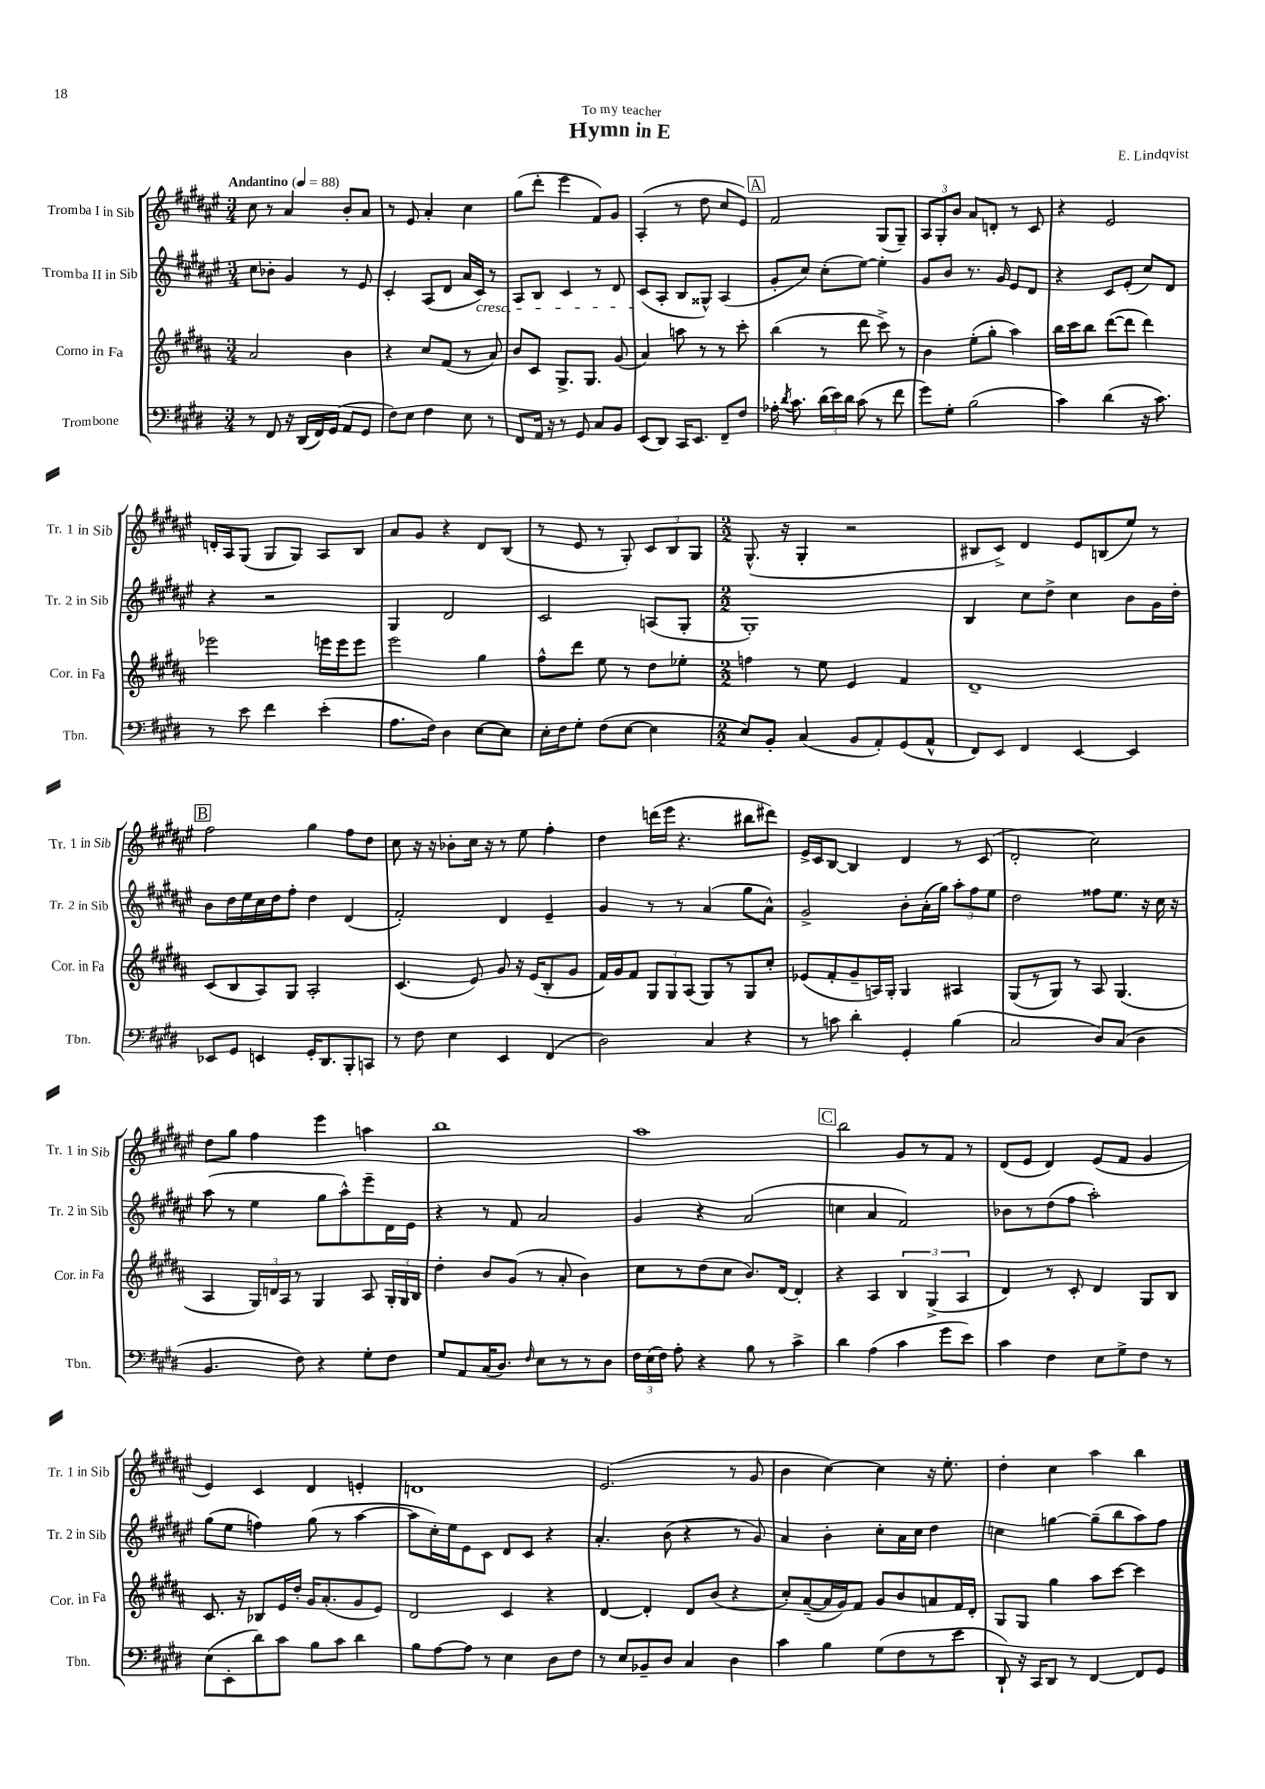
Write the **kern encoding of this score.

**kern	**kern	**kern	**kern
*staff4	*staff3	*staff2	*staff1
*clefF4	*clefG2	*clefG2	*clefG2
*k[f#c#g#d#]	*k[f#c#g#d#a#]	*k[f#c#g#d#a#e#]	*k[f#c#g#d#a#e#]
*M3/4	*M3/4	*M3/4	*M3/4
*MM88	*MM88	*MM88	*MM88
8r	2a#/	8cc#\L	8cc#\
8FF#/	.	8b-'\J	8r
16r	.	4g#/	4a#/
(16DD#/LL	.	.	.
16FF#/)	.	.	.
(16GG#/JJ	.	.	.
8AA/L	4b\	8r	8b'/L
8GG#/J	.	8e#/	8a#/J
=	=	=	=
8F#\L)	4r	4c#'/	8r
8E\J	.	.	8e#/
4F#\	8cc#/L	(8A#/L	4a#'/
.	(8f#/J	8d#/J	.
8E\	8r	16a#/LL	4cc#\
.	.	16c#/JJ)	.
8r	8a#/)	8r	.
=	=	=	=
8FF#/L	8b/L	8A#/L	(8gg#\L
16AA/Jk	8c#/J	8B/J	8ddd#'\J
16r	.	.	.
8r	8.G#^/L	4c#/	4eee#\
8GG#/	.	.	.
.	8.G#/J	.	.
8C#/L	.	8r	8f#/L)
8BB/J	(8g#/	8d#/	8g#/J
=	=	=	=
(8EE/L	4a#/)	(8c#/L	(4A#'/
8DD#/J)	.	8A#'/J	.
16CC#/LK	8aa\	8B/L	8r
8.EE/J	.	.	.
.	8r	8G##^^/J)	8dd#\
8FF#~/L	8r	(4A#/	8cc#/L
8F#/J	8ccc#'\	.	8e#/J)
=	=	=	=
16A-'\	(4bb\	8g#'/L	2f#/
8qd#/	.	.	.
8.c#\	.	.	.
.	.	8cc#/J)	.
(24d#\LL	8r	(8cc#'\L	.
24e\)	.	.	.
24d#\JJ	.	.	.
(8c#\	8ddd#\	[8ee#\J)	.
8r	8ccc#^\)	4ee#'\]	(8G#/L
8f#\	8r	.	8G#~/J)
=	=	=	=
8g#\L)	4b\	8g#/L	12A#/L
.	.	.	12G#'/
8G#'\J	.	8b/J	.
.	.	.	12b/J
(2B\	(8ee'\L	8.r	8a#/L
.	8gg#'\J	.	8d'/J
.	.	16g#/	.
.	4aa#\)	8e#/L	8r
.	.	8d#/J	8c#/
=	=	=	=
4c#\)	16bb\LL	4r	4r
.	16ccc#\J	.	.
.	8bb\J	.	.
(4d#\	([8ddd#\L	8c#/L	2e#/
.	8ddd#\]J	(8e#'/J	.
16r	4ddd#\)	8cc#/L)	.
8.c#\)	.	.	.
.	.	8d#/J	.
=	=	=	=
8r	2eee-\	4r	16d'/LL
.	.	.	16A#/J
8e\	.	.	(8G#/J
4f#\	.	2r	8G#/L
.	.	.	8G#/J)
(4e'\	16eee\LL	.	8A#/L
.	16eee\J	.	.
.	8eee\J	.	8B/J
=	=	=	=
8.A\L	2eee\	4G#/	8a#/L
.	.	.	8g#/J
16F#\Jk)	.	.	.
4D#\	.	2d#/	4r
[8E\L	4gg#\	.	8d#/L
8E\]J	.	.	(8B/J
=	=	=	=
16E'\LL	8ff#^^\L	2c#/	8r
16F#\J	.	.	.
8G#'\J	8ddd#\J	.	8e#/
(8F#\L	8ee\	.	8r
[8E\J	8r	.	8G#'/)
4E\]	8dd#\L	(8A/L	12c#/L
.	.	.	12B/
.	8ee-'\J	8G#'/J	.
.	.	.	12G#/J
=	=	=	=
*M2/2	*M2/2	*M2/2	*M2/2
8E/L)	4ff\	1G#')	(8.G#^^/
8BB'/J	.	.	.
.	.	.	16r
(4C#/	8r	.	4G#'/
.	8ee\	.	.
8BB/L	4e/	.	2r
8AA'/)	.	.	.
(8GG#/	4f#/	.	.
8AA^^/J	.	.	.
=	=	=	=
8FF#/L)	1d#~	4B/	8B#/L
8EE/J	.	.	8c#^/J)
4FF#/	.	8cc#\L	4d#/
.	.	8dd#^\J	.
[4EE/	.	4cc#\	8e#/L
.	.	.	(8B/
4EE/]	.	8b\L	8ee#/J)
.	.	16g#\L	8r
.	.	16dd#'\JJ	.
=	=	=	=
8EE-/L	(8c#/L	8b\L	2ff#\
8GG#/J	8B/	16dd#\L	.
.	.	16ee#\	.
4EE/	8A#/)	16cc#\	.
.	.	16dd#\J	.
.	8G#/J	8ff#'\J	.
16GG#'/LK	2A#'/	4dd#\	4gg#\
8.DD#/	.	.	.
8BBB'/	.	(4d#/	8ff#\L
8CC/J	.	.	8dd#\J
=	=	=	=
8r	(4.c#/	2f#'/)	8cc#\
8F#\	.	.	16r
.	.	.	16r
4E\	.	.	8b-'\L
.	8e/)	.	16cc#\Jk
.	.	.	16r
4EE/	8g#/	4d#/	8r
.	16r	.	8ee#\
.	(16e/LK	.	.
(4FF#/	8B'/	4e#~/	4ff#'\
.	8g#/J	.	.
=	=	=	=
2D#\)	16f#/LL)	4g#/	4dd#\
.	16g#/J	.	.
.	8f#/J	.	.
.	12G#/L	8r	(16ddd\LL
.	.	.	16eee#\JJ
.	12G#/	.	.
.	.	8r	4.r
.	(12A#/J	.	.
4C#/	8G#/L)	(4a#/	.
.	8r	.	.
4r	8G#/	8gg#\L	8bb#\L
.	8cc#'/J	8a#^^\J)	8ddd#\J)
=	=	=	=
8r	(8e-/L	2g#^/	16e#^/LL
.	.	.	16c#/J
8c\	8f#'/	.	[8B/J
4d#'\	8g#~/	.	4B/]
.	16A/L)	.	.
.	16G#'/JJ	.	.
4GG#'/	4G#/	8b'\L	4d#/
.	.	(16a#'\L	.
.	.	16gg#\JJ)	.
(4B\	4A#/	12aa#'\L	8r
.	.	12ff#\	.
.	.	.	(8c#/
.	.	12ee#\J	.
=	=	=	=
2C#/	(8G#/L	2dd#\	2d#'/
.	8r	.	.
.	8G#/J)	.	.
.	8r	.	.
8D#/L)	8A#/	8ff##\L	2cc#\)
(8C#/J	(4.G#/	8.ee#\J	.
4D#\	.	.	.
.	.	16r	.
.	.	16cc#\	.
.	.	16r	.
=	=	=	=
4.BB/	4A#/	(8aa#\	8dd#\L
.	.	8r	8gg#\J
.	24G#/LL)	4ee#\	4ff#\
.	24d/	.	.
.	24A#/JJ	.	.
8F#\)	8r	.	.
4r	4G#/	8gg#\L	4eee#\
.	.	8aa#^^\)	.
8G#'\L	8A#/	8eee#~\	4aa\
8F#\J	24G#'/LL	16d#\L	.
.	24G#/	.	.
.	.	16e#\JJ	.
.	24B/JJ	.	.
=	=	=	=
8G#/L	4dd#'\	4r	1bb
8AA/	.	.	.
(16C#/K	8b/L	8r	.
8.D#/J)	.	.	.
.	(8g#/J	8f#/	.
16qqF#/	.	.	.
8E\L	8r	2a#/	.
8r	8a#'/	.	.
8r	4b\)	.	.
8D#\J	.	.	.
=	=	=	=
24F#\LL	8cc#\L	4g#/	1aa#
(24E\	.	.	.
24F#\JJ)	.	.	.
8A'\	8r	.	.
4r	(8dd#\	4r	.
.	8cc#\J	.	.
8B\	8.b/L)	(2a#/	.
8r	.	.	.
.	[16d#/Jk	.	.
4c#^\	4d#'/]	.	.
=	=	=	=
4d#\	4r	4cc\	2bb\
(4A\	4A#/	4a#/	.
4c#\	6B/	2f#/)	8g#/L
.	.	.	8r
.	(6G#^/	.	.
8g#\L	.	.	8f#/J
.	6A#/	.	.
8e\J)	.	.	8r
=	=	=	=
4c#\	4d#/)	8b-\L	(8d#/L
.	.	8r	8e#/J
4F#\	8r	(8dd#\	4d#/)
.	8c#'/	8ff#\J	.
8E\L	4d#/	2aa#'\)	(8e#/L
8G#^\	.	.	8f#/J
8F#\J	8G#/L	.	4g#/
8r	8B/J	.	.
=	=	=	=
(8E\L	8.c#/	(8gg#\L	4e#/)
8EE'\	.	8ee#\J	.
.	16r	.	.
8d#\)	8B-/L	4ff\)	4c#/
8c#\J	16e/L	.	.
.	16dd#'/JJ	.	.
8B\L	16g#/LK	(8gg#\	4d#/
.	(8.a#'/	.	.
8c#\J	.	8r	.
4d#\	8g#/	[4aa#\	4e'/
.	8e/J)	.	.
=	=	=	=
8B\L	2d#/	8aa#\]L	1d
[8A\	.	16cc#'\L)	.
.	.	16ee#\J	.
8A\]J	.	8e#\	.
8r	.	8c#\J	.
4E\	4c#/	8d#/L	.
.	.	8c#/J	.
8D#\L	4r	4r	.
8F#\J	.	.	.
=	=	=	=
8r	[4d#/	4.a#'/	(2.e#/
8E/L	.	.	.
8BB-~/	4d#'/]	.	.
8D#/J	.	(8b\	.
4C#/	8d#/L	4r	.
.	(8b/J	.	.
4D#\	4r	8r	8r
.	.	8g#/)	8g#/
=	=	=	=
4c#\	8cc#'/L)	4a#/	4b\
.	([8a#~/	.	.
4B\	16a#/]L	4b'\	[4cc#\)
.	16g#/J)	.	.
.	8f#/J	.	.
(8G#\L	8g#/L	8cc#'\L	4cc#\]
8F#\	8b/	16a#\L	.
.	.	16cc#\JJ	.
8r	8a/	4dd#\	16r
.	.	.	8.ee#'\
8e\J	16f#/L	.	.
.	16d#'/JJ	.	.
=	=	=	=
8DD#`/)	8G#/L	4cc\	4dd#'\
16r	8G#/J	.	.
16CC#/LK	.	.	.
8DD#/J	4gg#\	[4gg\	4cc#\
8r	.	.	.
[4FF#/	8aa#\L	(8gg~\]L	4aa#\
.	[8ccc#\J	8bb\	.
8FF#/]L	4ccc#\]	8aa#\)	4bb\
8GG#/J	.	8ff#\J	.
==	==	==	==
*-	*-	*-	*-
